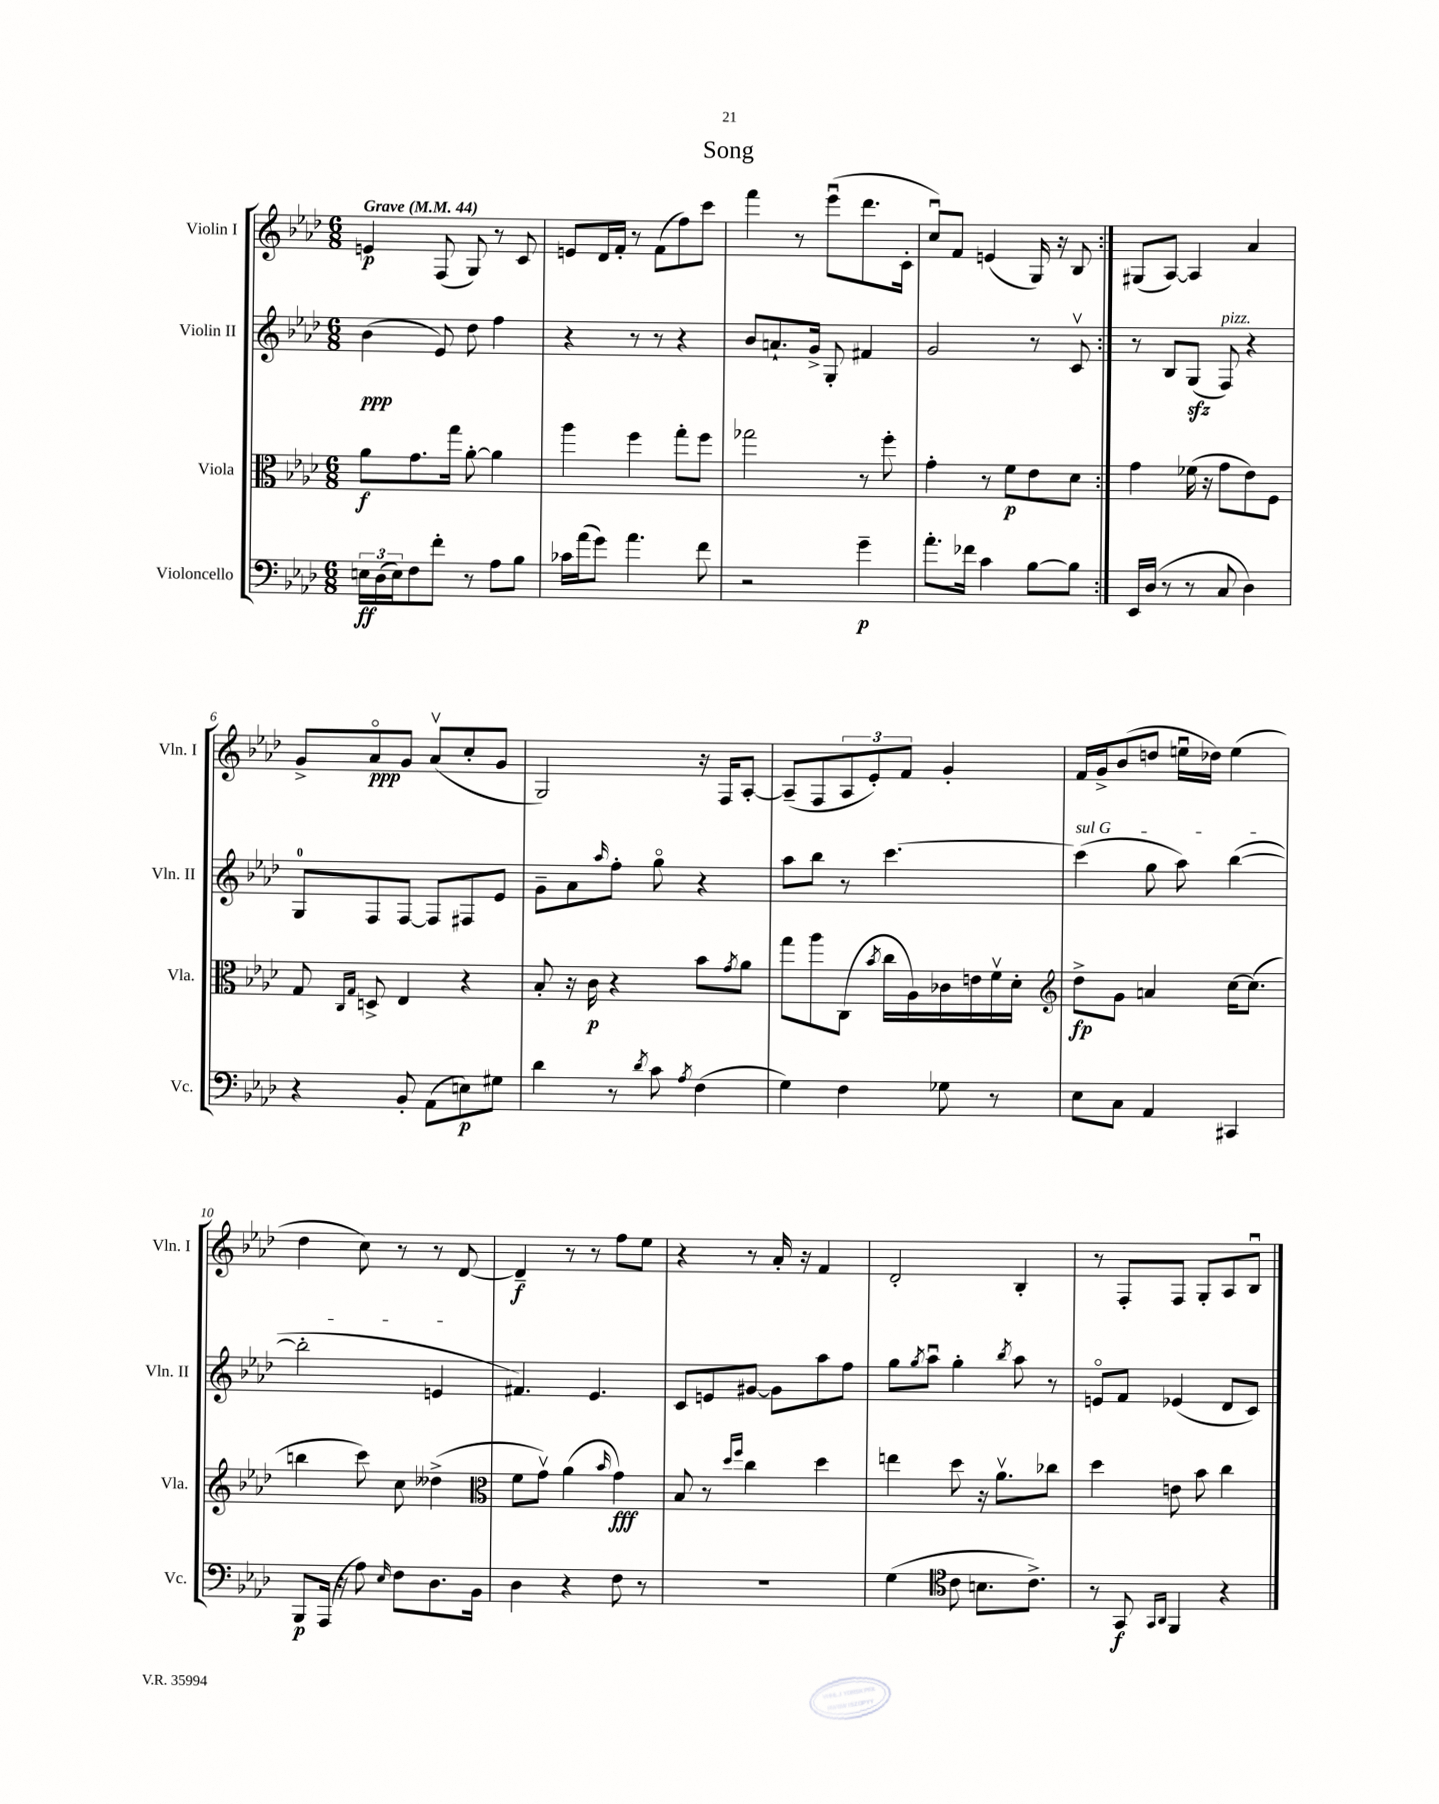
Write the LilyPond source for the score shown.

\header { title = "Song" }
<<
\new StaffGroup <<
\new Staff = "s0" \with { instrumentName = "Violin I" shortInstrumentName = "Vln. I" } {
    \clef treble \key aes \major \numericTimeSignature \time 6/8 \tempo "Grave" 4 = 44
    \repeat volta 2 { e'4\p f8( g8) r8 c'8 |
    e'8 des'16 f'16-. r8 f'8( f''8) c'''8 |
    f'''4 r8 ees'''8\downbow( des'''8. c'16-. |
    c''8\downbow) f'8 e'4( g16) r16 bes8 | }
    gis8( aes8~) aes4 aes'4 |
    g'8-> aes'8\flageolet\ppp g'8 aes'8\upbow( c''8-. g'8 |
    g2) r16 f16 aes8~-. |
    aes8--( f8 \tuplet 3/2 { aes8 ees'8-.) f'8 } g'4-. |
    f'16 g'16-> bes'8( d''8 e''16\downbow des''16) e''4( |
    des''4 c''8) r8 r8 des'8~ |
    des'4--\f r8 r8 f''8 ees''8 |
    r4 r8 aes'16-. r16 f'4 |
    des'2-. bes4-. |
    r8 f8-. f8 g8-. aes8 bes8\downbow \bar "|." |
}
\new Staff = "s1" \with { instrumentName = "Violin II" shortInstrumentName = "Vln. II" } {
    \clef treble \key aes \major \numericTimeSignature \time 6/8
    \repeat volta 2 { bes'4\ppp( ees'8) des''8 f''4 |
    r4 r8 r8 r4 |
    bes'8 a'8.-! g'16-> g8-. fis'4 |
    g'2 r8 c'8\upbow | }
    r8 bes8 g8\sfz( f8^\markup { \italic "pizz." }) r4 |
    g8-0 f8 f8~ f8 fis8 ees'8 |
    g'8-- aes'8 \grace { aes''16 } f''8-. g''8\flageolet r4 |
    aes''8 bes''8 r8 c'''4.~ |
    \once \override TextSpanner.bound-details.left.text = \markup { \italic "sul G" } c'''4\startTextSpan( g''8 aes''8) bes''4~( |
    bes''2-. e'4\stopTextSpan |
    fis'4.) ees'4. |
    c'8 e'8 gis'8~ gis'8 aes''8 f''8 |
    g''8 \acciaccatura { g''8 } aes''8\downbow g''4-. \acciaccatura { bes''8 } aes''8 r8 |
    e'8\flageolet f'8 ees'4( des'8 c'8) \bar "|." |
}
\new Staff = "s2" \with { instrumentName = "Viola" shortInstrumentName = "Vla." } {
    \clef alto \key aes \major \numericTimeSignature \time 6/8
    \repeat volta 2 { aes'8\f g'8. g''16 aes'8~-. aes'4 |
    aes''4 f''4 g''8-. f''8 |
    ges''2 r8 f''8-. |
    g'4-. r8 f'8\p ees'8 des'8 | }
    g'4 fes'16( r16 g'8 ees'8) f8 |
    g8 \grace { c16 g16 } d8-> ees4 r4 |
    bes8-. r16 c'16\p r4 bes'8 \acciaccatura { g'8 } aes'8 |
    g''8 aes''8 c8( \acciaccatura { bes'8 } c''16 aes16) ces'16 e'16 f'16\upbow des'16-. |
    \clef treble des''8->\fp g'8 a'4 c''16~ c''8.( |
    b''4 c'''8) c''8 deses''4->( |
    \clef alto f'8 g'8\upbow) aes'4( \grace { bes'16 } g'4\fff) |
    bes8 r8 \grace { des''16 f''16 } c''4 des''4 |
    e''4 des''8 r16 aes'8.\upbow ces''8 |
    des''4 e'8 bes'8 c''4 \bar "|." |
}
\new Staff = "s3" \with { instrumentName = "Violoncello" shortInstrumentName = "Vc." } {
    \clef bass \key aes \major \numericTimeSignature \time 6/8
    \repeat volta 2 { \tuplet 3/2 { e16\ff des16( e16) } f8 f'8-. r8 aes8 bes8 |
    ces'16 aes'16( g'8) aes'4. f'8 |
    r2 g'4--\p |
    aes'8.-. fes'16 c'4 bes8~ bes8 | }
    ees,16 des16( r8 r8 c8 des4) |
    r4 bes,8-. aes,8( e8\p) gis8 |
    des'4 r8 \acciaccatura { des'8 } c'8 \acciaccatura { aes8 } f4( |
    g4) f4 ges8 r8 |
    ees8 c8 aes,4 cis,4 |
    bes,,8\p aes,,16( r16 aes8) \grace { ees16 } f8 des8. bes,16 |
    des4 r4 f8 r8 |
    r2. |
    g4( \clef tenor c'8 b8. c'8.->) |
    r8 g,8\f \grace { g,16 aes,16 } f,4 r4 \bar "|." |
}
>>
>>
